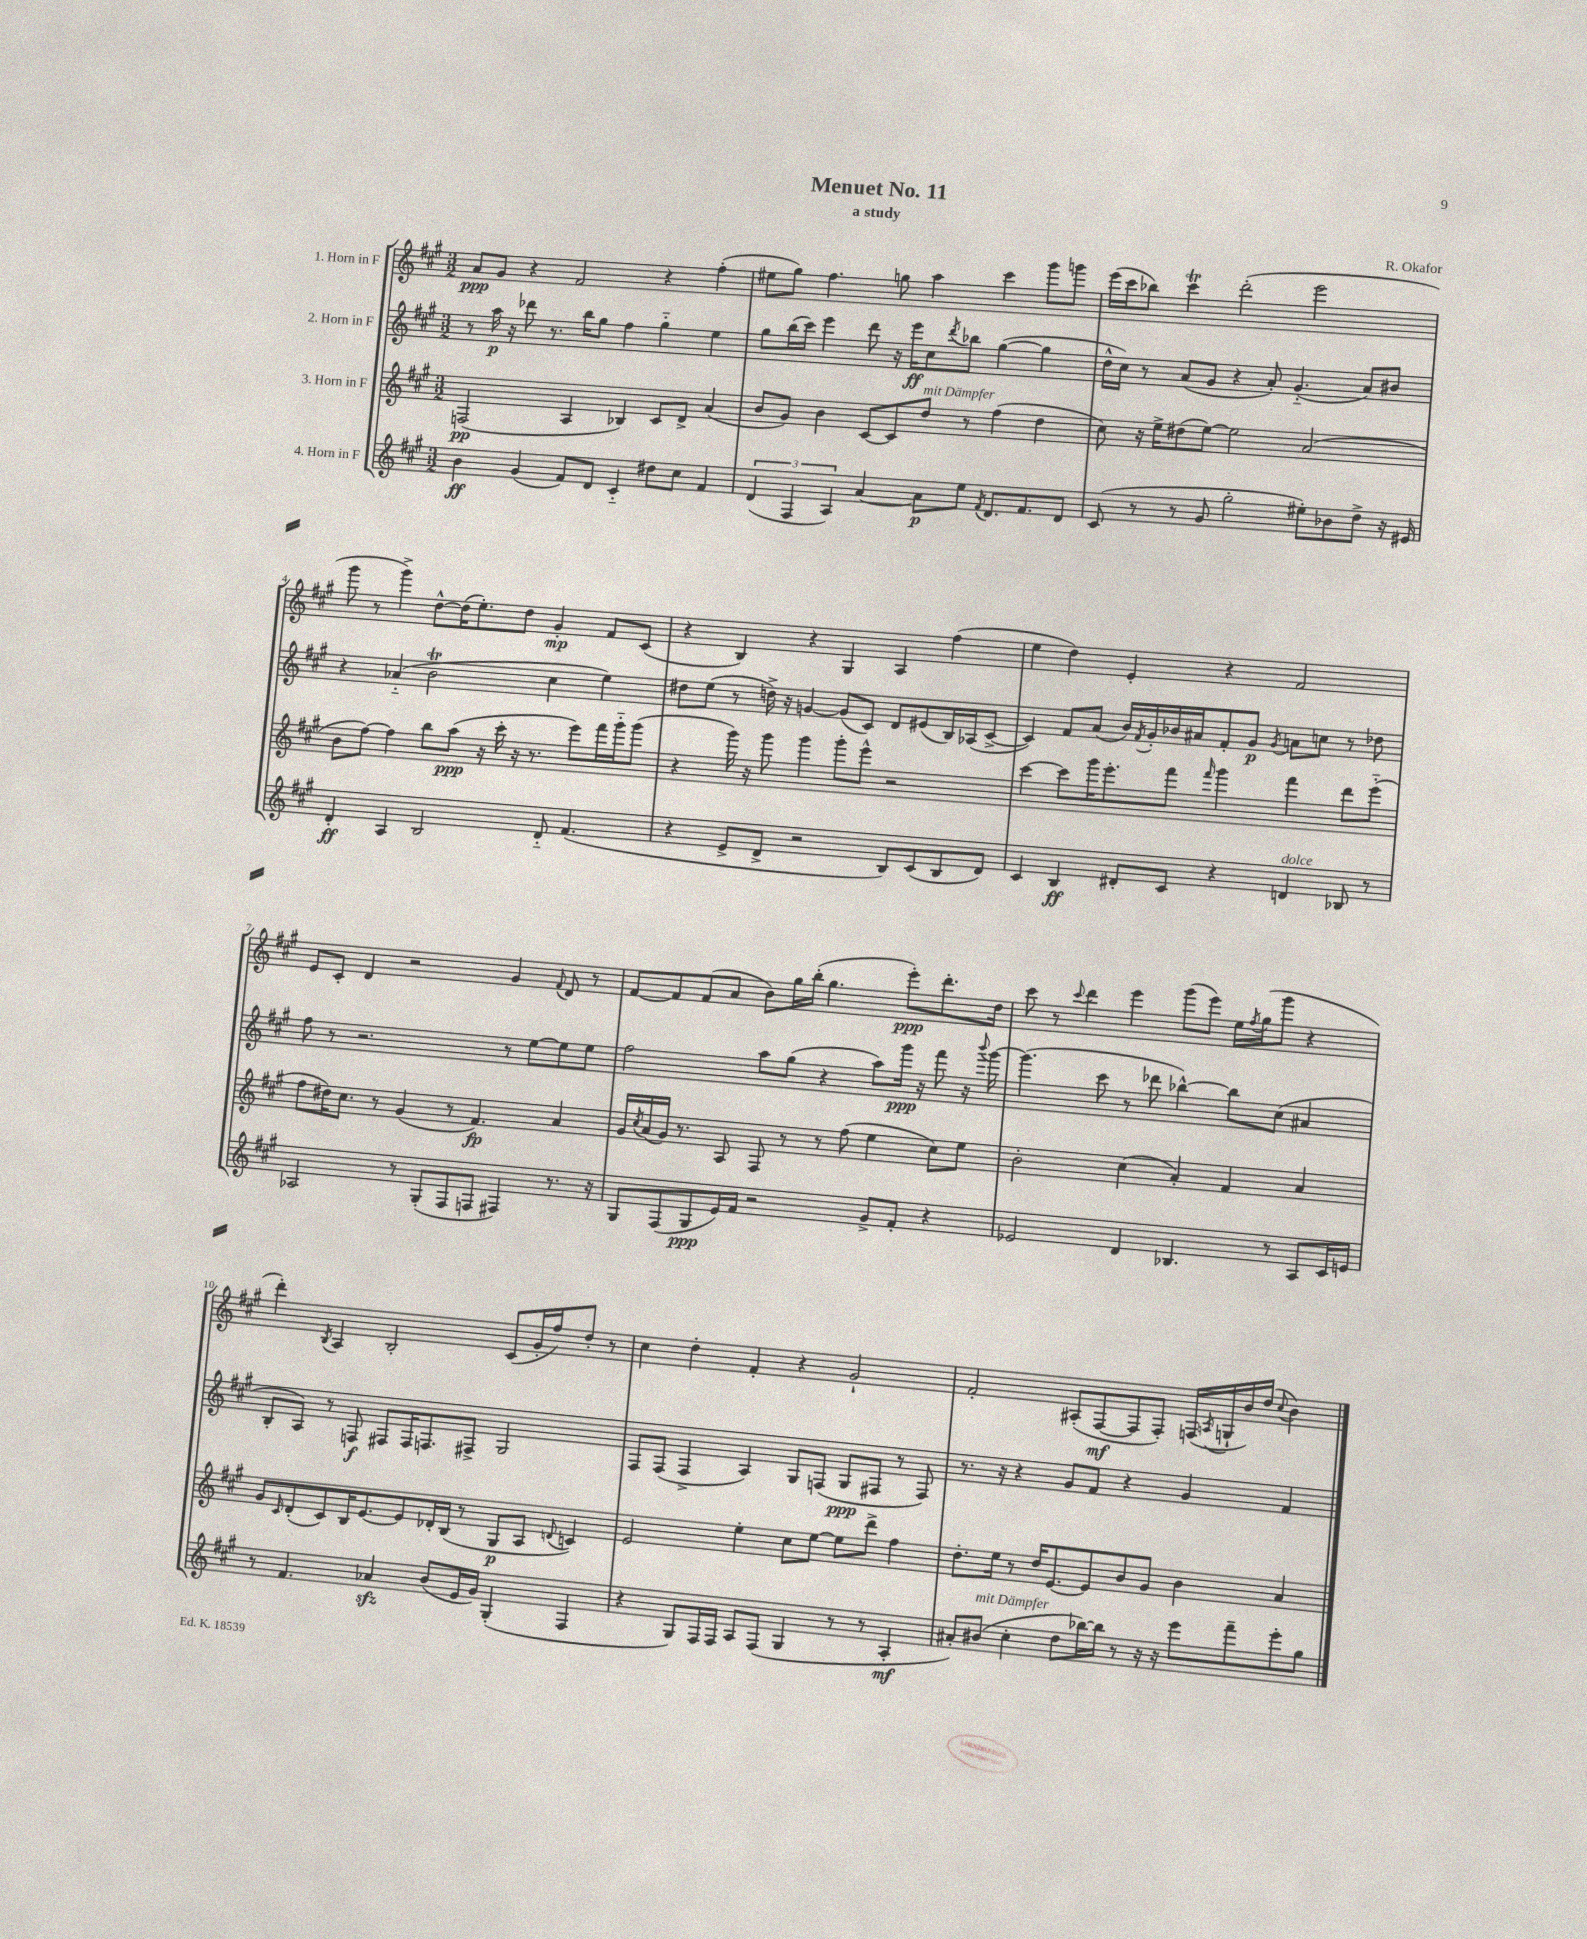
\header { title = "Menuet No. 11" composer = "R. Okafor" subtitle = "a study" }
<<
\new StaffGroup <<
\new Staff = "s0" \with { instrumentName = "1. Horn in F" } {
    \clef treble \key a \major \numericTimeSignature \time 3/2
    a'8\ppp gis'8 r4 fis'2 r4 fis''4-.( |
    eis''8 gis''8) fis''4. g''8 a''4 cis'''4 gis'''8 g'''8 |
    e'''16( cis'''16 bes''8) cis'''4\trill d'''2-.( e'''2 |
    gis'''8 r8 gis'''4->) d''8~-^ d''16( e''8.-.) d''8 gis'4-.\mp fis'8 cis'8( |
    r4 b4) r4 gis4 a4 fis''4( |
    e''4 d''4) e'4-. r4 fis'2 |
    e'8 cis'8-. d'4 r2 gis'4 \appoggiatura { fis'8 } d'8 r8 |
    fis'8~ fis'8 fis'8( a'8 b'8) gis''16 b''16-.( gis''4. e'''8-.\ppp) d'''8.-. d''16 |
    cis'''8 r8 \appoggiatura { cis'''8 } d'''4 e'''4 gis'''8( e'''8) e''16 \acciaccatura { fis''8 } gis''16( gis'''8 r4 |
    d'''4-.) \acciaccatura { b8 } a4 b2-. cis'8( gis'16-. fis''16) d''8-. r8 |
    cis''4 d''4-. fis'4-. r4 gis'2-! |
    fis'2-. ais8-.( fis8~\mf fis8 fis8-.) f16( \acciaccatura { a8 } g16-! b'16) d''16( \appoggiatura { cis''8 } b'4) \bar "|." |
}
\new Staff = "s1" \with { instrumentName = "2. Horn in F" } {
    \clef treble \key a \major \numericTimeSignature \time 3/2
    r8 a''16\p r16 des'''8 r8. b''16 gis''8 fis''4 gis''4-_ e''4 |
    gis''8 b''16( cis'''16) e'''4 d'''8 r16 e'''16\ff cis''8 \acciaccatura { d'''8 } bes''8 gis''4~( gis''4 |
    d''16-^ cis''16) r8 a'8( gis'8 r4 a'8-.) gis'4.-_( a'8) bis'8 |
    r4 aes'4-_( b'2\trill cis''4 e''4) |
    dis''8 e''8( r8 d''16->) r16 g'4~ g'8( cis'8) d'8 eis'8( b16) aes16( cis'8~-> |
    cis'4) fis'8 a'8( b'16) \acciaccatura { fis'8 } gis'16-. bes'16 ais'16 fis'8-. gis'8\p \acciaccatura { gis'8 } a'8 c''8 r8 des''8 |
    fis''8 r8 r2. r8 e''8~ e''8 e''8 |
    fis''2 a''8 gis''8( r4 a''8) gis'''16\ppp r16 fis'''8 r16 \appoggiatura { b'''8 } gis'''16~ |
    gis'''4.( cis'''8 r8 des'''8 bes''4~-^) bes''8 cis''8( ais'4 |
    b8-. a8) r8 f8\f fis8 fis16 f8. fis8-> gis2 |
    fis8 fis8( fis4-> a4) gis8 f8( gis8\ppp fis8 r8 fis8) |
    r8. r16 r4 gis'8 fis'8 r4 gis'4 fis'4 \bar "|." |
}
\new Staff = "s2" \with { instrumentName = "3. Horn in F" } {
    \clef treble \key a \major \numericTimeSignature \time 3/2
    f2\pp( a4 bes4) cis'8 d'8-> a'4( |
    b'8 gis'8) b'4 cis'8~ cis'8 d''8^\markup { \italic "mit Dämpfer" } r8 fis''4( d''4 |
    cis''8) r16 e''16-> dis''8( e''8~) e''2 a'2( |
    b'8 fis''8~) fis''4 b''8 a''8\ppp( r16 cis'''16-. r16 r8. e'''8) fis'''16 gis'''16-_ gis'''8( |
    r4 gis'''16) r16 gis'''8 gis'''4 gis'''8-. e'''8-^ r2 |
    cis'''4~ cis'''8 gis'''16 e'''8.-. fis'''8 \grace { fis'''16 } gis'''4 fis'''4 d'''8 e'''8-_( |
    fis''8 dis''16) cis''8. r8 gis'4( r8 fis'4.\fp) a'4 |
    gis'16 \acciaccatura { cis''8 } a'16( gis'16) r8. a8 fis8 r8 r8 fis''8( e''4 cis''8) e''8 |
    b'2-. cis''4( a'4-.) fis'4 a'4 |
    gis'8 \grace { cis'16 } d'8-.( cis'8) b16 e'8.~ e'8 des'16-. b16( r8 gis8\p a8 \appoggiatura { d'8 } c'4) |
    e'2 e''4-. cis''8 e''8~ e''8 d'''8-> fis''4 |
    d''8.-. e''16 r8 d''16 e'8.~ e'8 b'8 gis'8 b'4 a'4 \bar "|." |
}
\new Staff = "s3" \with { instrumentName = "4. Horn in F" } {
    \clef treble \key a \major \numericTimeSignature \time 3/2
    b'4\ff gis'4( fis'8) d'8 cis'4-_ dis''8 cis''8 fis'4 |
    \tuplet 3/2 { d'4( fis4 a4) } a'4~ a'8\p e''8 \acciaccatura { fis'8 } d'8. fis'8. d'8 |
    cis'8( r8 r8 gis'8 gis''2-. eis''8-.) bes'8 d''8-> r16 eis'16 |
    d'4-.\ff a4 b2 d'8-_ fis'4.( |
    r4 e'8-> d'8-> r2 b8) cis'8( b8 d'8) |
    cis'4 b4\ff dis'8-. cis'8 r4 d'4^\markup { \italic "dolce" } bes8 r8 |
    aes2 r8 gis8-.( fis8 f8 fis4) r8. r16 |
    gis8 fis8( gis8\ppp e'16) fis'16 r2 gis'8-> fis'8-. r4 |
    ees'2 d'4 bes4. r8 a8 cis'16 e'16 |
    r8 fis'4. aes'4\sfz b'8( e'16 gis'16) gis4-.( fis4 |
    r4 gis8) fis16 fis16 a8 fis8( gis4 r8 r8 a4-.\mf |
    ais'8-.) bis'8^\markup { \italic "mit Dämpfer" }( cis''4-. d''8 bes''16~) bes''16 r8 r16 r16 e'''8 fis'''8-- e'''8-. gis''8 \bar "|." |
}
>>
>>
